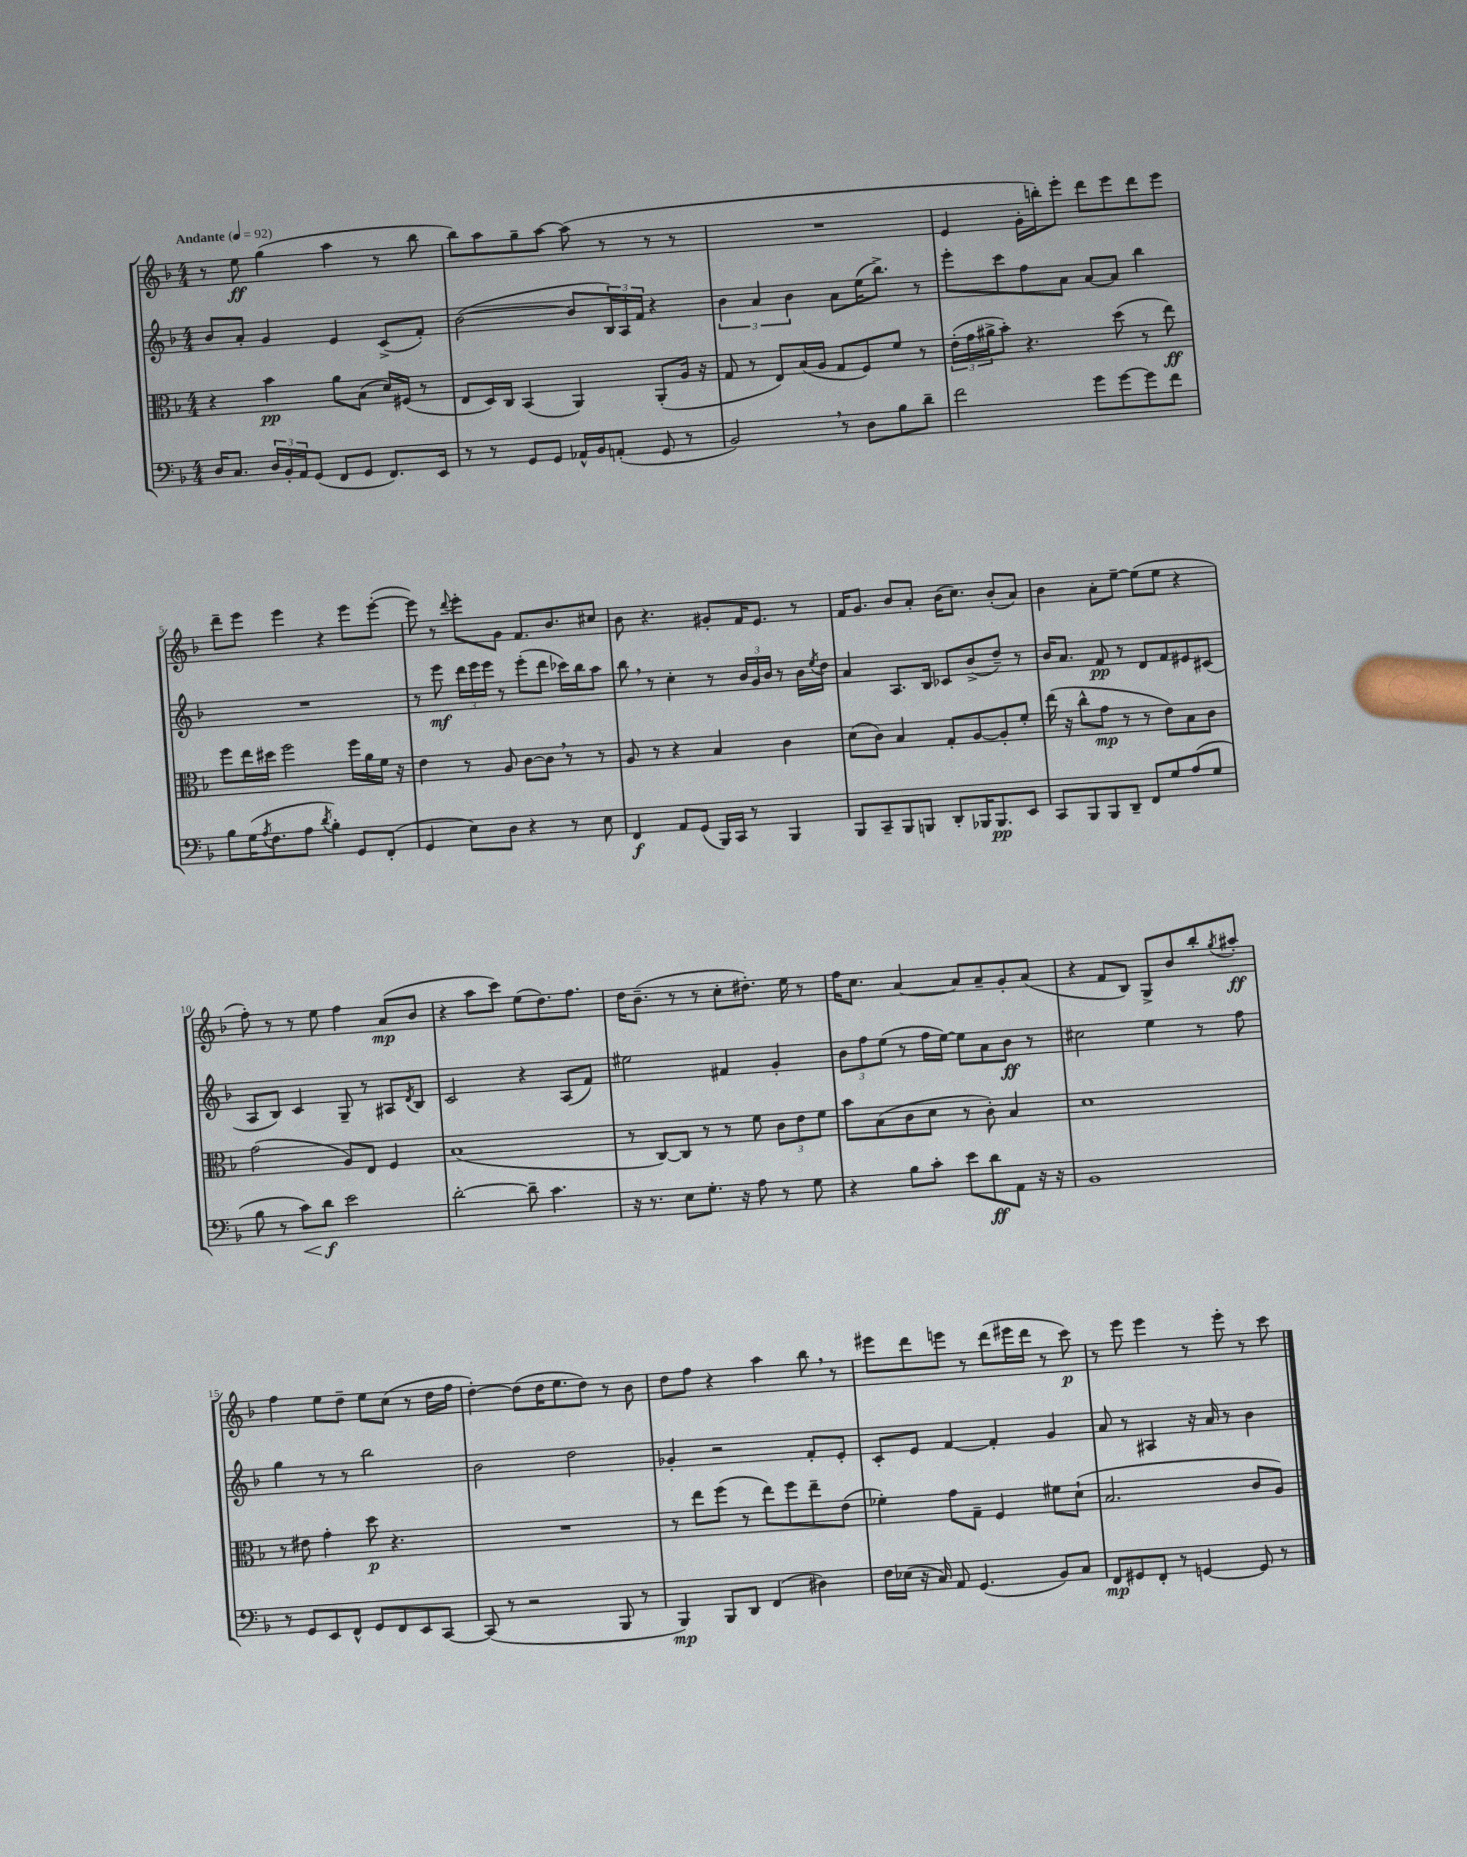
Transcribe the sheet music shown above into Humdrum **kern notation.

**kern	**dynam	**kern	**dynam	**kern	**dynam	**kern	**dynam
*part4	*part4	*part3	*part3	*part2	*part2	*part1	*part1
*staff4	*staff4	*staff3	*staff3	*staff2	*staff2	*staff1	*staff1
*clefF4	*	*clefC3	*	*clefG2	*	*clefG2	*
*k[b-]	*	*k[b-]	*	*k[b-]	*	*k[b-]	*
*M4/4	*	*M4/4	*	*M4/4	*	*M4/4	*
*MM92	*	*MM92	*	*MM92	*	*MM92	*
=1	=1	=1	=1	=1	=1	=1	=1
!	!	!	!	!	!	!LO:TX:a:B:t=Andante	!
16D/KL	.	4r	.	8b-/L	.	8r	.
8.C/J	.	.	.	.	.	.	.
.	.	.	.	8a'/J	.	8ee\	ff
24D/LL	.	4b-\	pp	4g/	.	(4gg\	.
24BB-'/	.	.	.	.	.	.	.
24AA/J	.	.	.	.	.	.	.
(8GG/J	.	.	.	.	.	.	.
8FF/L	.	8a\L	.	4e/	.	4aa\	.
8GG/J	.	(8B-\J	.	.	.	.	.
8.FF/L)	.	16d/LL)	.	(8c^/L	.	8r	.
.	.	(16F#X/JJ	.	.	.	.	.
.	.	8r	.	8f'/J)	.	8bb-\	.
16EE/Jk	.	.	.	.	.	.	.
=2	=2	=2	=2	=2	=2	=2	=2
8r	.	8E/L	.	([2b-\	.	8bb-\L)	.
8r	.	16D/L)	.	.	.	8aa\	.
.	.	16C/JJ	.	.	.	.	.
8GG/L	.	(4BB-/	.	.	.	8gg~\	.
8GG/J	.	.	.	.	.	[8aa\J	.
16AA-X^^/LL	.	4AA/)	.	8b-/L]	.	(8aa\]	.
16BB-/J	.	.	.	.	.	.	.
(8AAn'/J	.	.	.	24B-/L)	.	8r	.
.	.	.	.	24A/	.	.	.
.	.	.	.	24f/JJ	.	.	.
8GG/	.	(8AA'/L	.	4r	.	8r	.
8r	.	16A/Jk	.	.	.	8r	.
.	.	16r	.	.	.	.	.
=3	=3	=3	=3	=3	=3	=3	=3
2BB-,/)	.	8G/	.	6b-\	.	1r	.
.	.	8r	.	.	.	.	.
.	.	.	.	6a/	.	.	.
.	.	8E/L)	.	.	.	.	.
.	.	.	.	6b-\	.	.	.
.	.	(16B-/L	.	.	.	.	.
.	.	16A/JJ	.	.	.	.	.
8r	.	8G/L	.	8a\L	.	.	.
8D\L	.	8F/)	.	(16ee\K	.	.	.
.	.	.	.	8.bb-^\J)	.	.	.
8B-\	.	8f/J	.	.	.	.	.
8d~\J	.	8r	.	8r	.	.	.
=4	=4	=4	=4	=4	=4	=4	=4
2f\	.	(24e'\LL	.	8eee'\L	.	4e/	.
.	.	24g\	.	.	.	.	.
.	.	24a#X^\J	.	.	.	.	.
.	.	8b-'\J)	.	8ccc\	.	.	.
.	.	4.r	.	8ff\	.	16g'\LL	.
.	.	.	.	.	.	16bbn'\J)	.
.	.	.	.	8a\J	.	8eee'\J	.
8g\L	.	.	.	[8a/L	.	8ddd\L	.
[8g\	.	(8dd\	.	8a/J]	.	8eee\	.
8g\]	.	8r	.	4bb-\	.	8ddd\	.
8f\J	.	8ee\)	ff	.	.	8eee\J	.
!!LO:LB:g=z
=5	=5	=5	=5	=5	=5	=5	=5
8B-\L	.	8ff\L	.	1r	.	8ddd~\L	.
(16G\K	.	16ee\L	.	.	.	8eee\J	.
8qA/	.	.	.	.	.	.	.
8.F\	.	16dd#X\JJ	.	.	.	.	.
.	.	2ff\	.	.	.	4eee\	.
8A\J	.	.	.	.	.	.	.
8qd/	.	.	.	.	.	.	.
4B-'\)	.	.	.	.	.	4r	.
8GG/L	.	16ff\LL	.	.	.	8eee\L	.
.	.	16a\	.	.	.	.	.
(8FF'/J	.	16f\JJ	.	.	.	([8eee'\J	.
.	.	16r	.	.	.	.	.
=6	=6	=6	=6	=6	=6	=6	=6
4GG/	.	4e\	.	8r	.	8eee\])	.
.	.	.	.	8eee\	mf	8r	.
.	.	.	.	.	.	8qqddd/	.
8E\L)	.	8r	.	24ddd\LL	.	8eee'\L	.
.	.	.	.	24eee\	.	.	.
.	.	.	.	24eee\JJ	.	.	.
8D\J	.	8A/	.	8r	.	8g\J	.
4r	.	[8c\L	.	(8eee'\L	.	8.f/L	.
.	.	8c,\J]	.	8ddd\J	.	.	.
.	.	.	.	.	.	8.b-/	.
8r	.	8r	.	16ccc-X\LL)	.	.	.
.	.	.	.	16bb-\J	.	.	.
8E\	.	8r	.	8aa\J	.	8cc#X/J	.
=7	=7	=7	=7	=7	=7	=7	=7
4FF/	f	8A/	.	8bb-,\	.	8b-\	.
.	.	8r	.	8r	.	4.r	.
8AA/L	.	4r	.	4cc'\	.	.	.
(8GG/J	.	.	.	.	.	.	.
16BBB-/LL)	.	4B-/	.	8r	.	8g#X'/L	.
16CC/JJ	.	.	.	.	.	.	.
8r	.	.	.	24b-/LL	.	16f/K	.
.	.	.	.	24g/	.	.	.
.	.	.	.	.	.	8.e/J	.
.	.	.	.	24b-/JJ	.	.	.
4BBB-/	.	4c\	.	8r	.	.	.
.	.	.	.	16b-\LL	.	8r	.
.	.	.	.	8qee/	.	.	.
.	.	.	.	16dd\JJ	.	.	.
=8	=8	=8	=8	=8	=8	=8	=8
8BBB-/L	.	(8d\L	.	4a/	.	16f/KL	.
.	.	.	.	.	.	8.g/J	.
8CC~/	.	8c\J)	.	.	.	.	.
8BBB-/	.	4B-/	.	8.A/L	.	8b-/L	.
8BBBn/J	.	.	.	.	.	8a'/J	.
.	.	.	.	16B-/Jk	.	.	.
8DD'/L	.	8G'/L	.	8c-X/L	.	(16b-\KL	.
.	.	.	.	.	.	8.cc\J)	.
16BBB-X/K	.	[8A/	.	(8b-^/	.	.	.
8.BBB-/	pp	.	.	.	.	.	.
.	.	8A'/]	.	8dd~/J)	.	(8b-'/L	.
8EE/J	.	8f'/J	.	8r	.	8a/J)	.
=9	=9	=9	=9	=9	=9	=9	=9
8CC/L	.	(16ee\	.	16b-/KL	.	4b-\	.
.	.	16r	.	8.a/J	.	.	.
8BBB-/	.	8cc^^\L	.	.	.	.	.
8BBB-/	.	8g\J	mp	8f/	pp	8a'\L	.
8DD~/J	.	8r	.	8r	.	[8ee~\J	.
8FF/L	.	8r	.	8d/L	.	(8ee\L]	.
8G/	.	8e\L)	.	8f/	.	8ee\J	.
(8A/	.	8B-\	.	8e#X/	.	4r	.
8G/J	.	8c\J	.	(8c#X/J	.	.	.
!!LO:LB:g=z
=10	=10	=10	=10	=10	=10	=10	=10
8B-\	.	(2g\	.	8A/L	.	8ff'\)	.
8r	.	.	.	8B-/J)	.	8r	.
!	!LO:HP:b	!	!	!	!	!	!
8c\L)	<	.	.	4c/	.	8r	.
8d\J	f	.	.	.	.	8ee\	.
2e\	[	8A/L)	.	8G~/	.	4ff\	.
.	.	8E/J	.	8r	.	.	.
.	.	4F/	.	8A#X/L	.	(8a/L	mp
.	.	.	.	8qd/	.	.	.
.	.	.	.	8B-/J	.	8b-/J	.
=11	=11	=11	=11	=11	=11	=11	=11
[2d'\	.	(1B-	.	2c/	.	4r	.
.	.	.	.	.	.	8aa\L	.
.	.	.	.	.	.	8ccc\J)	.
8d~\]	.	.	.	4r	.	(8ee\L	.
4.c\	.	.	.	.	.	8.dd\)	.
.	.	.	.	(8A/L	.	.	.
.	.	.	.	.	.	8.ff\J	.
.	.	.	.	8f/J)	.	.	.
=12	=12	=12	=12	=12	=12	=12	=12
16r	.	8r	.	2ee#X\	.	16dd\KL	.
8.r	.	.	.	.	.	(8.b-~\J	.
.	.	[8C/L)	.	.	.	.	.
8E\L	.	8C/J]	.	.	.	8r	.
8.G'\J	.	8r	.	.	.	8r	.
.	.	8r	.	4f#X/	.	8cc'\L	.
16r	.	.	.	.	.	.	.
8A\	.	8f\	.	.	.	8.dd#X'\J)	.
8r	.	12c\L	.	4g'/	.	.	.
.	.	.	.	.	.	16ee\	.
.	.	12e\	.	.	.	.	.
8G\	.	.	.	.	.	8r	.
.	.	12f\J	.	.	.	.	.
=13	=13	=13	=13	=13	=13	=13	=13
4r	.	8b-\L	.	12b-\L	.	16ff\KL	.
.	.	.	.	.	.	8.cc\J	.
.	.	.	.	12ff\	.	.	.
.	.	(8B-\	.	.	.	.	.
.	.	.	.	(12ee\J	.	.	.
8B-\L	.	8c\	.	8r	.	[4a/	.
8c'\J	.	8d\J	.	16ff\LL	.	.	.
.	.	.	.	[16ee\JJ)	.	.	.
8e\L	.	8r	.	8ee\L]	.	8a/L]	.
8d\	ff	8c'\)	.	8a\	.	8a~/	.
8AA\J	.	4B-/	.	8b-\J	ff	8g'/	.
16r	.	.	.	8r	.	(8a/J	.
16r	.	.	.	.	.	.	.
=14	=14	=14	=14	=14	=14	=14	=14
1BB-	.	1d	.	2cc#X\	.	4r	.
.	.	.	.	.	.	8f/L	.
.	.	.	.	.	.	8B-/J)	.
.	.	.	.	4ee\	.	8G^/L	.
.	.	.	.	.	.	8b-/	.
.	.	.	.	8r	.	8bb-'/	.
.	.	.	.	.	.	8qgg/	.
.	.	.	.	8ff\	.	8aa#X'/J	ff
!!LO:LB:g=z
=15	=15	=15	=15	=15	=15	=15	=15
8r	.	8r	.	4gg\	.	4ff\	.
8GG/L	.	8e#X\	.	.	.	.	.
8EE/	.	4g'\	.	8r	.	8ee\L	.
8FF^^/J	.	.	.	8r	.	8dd~\J	.
8GG/L	.	8dd\	p	2bb-\	.	8ee\L	.
8FF/	.	4.r	.	.	.	(8cc\J	.
8EE/	.	.	.	.	.	8r	.
[8CC/J	.	.	.	.	.	16dd\LL	.
.	.	.	.	.	.	16ff\JJ	.
=16	=16	=16	=16	=16	=16	=16	=16
(8CC/]	.	1r	.	2b-\	.	[4dd'\)	.
8r	.	.	.	.	.	.	.
2r	.	.	.	.	.	(8dd\L]	.
.	.	.	.	.	.	16dd\K	.
.	.	.	.	.	.	8.ee\	.
.	.	.	.	2dd\	.	.	.
.	.	.	.	.	.	8dd\J)	.
8BBB-/	.	.	.	.	.	8r	.
8r	.	.	.	.	.	8b-\	.
=17	=17	=17	=17	=17	=17	=17	=17
4BBB-/)	mp	8r	.	4g-X'/	.	8dd\L	.
.	.	8ee\L	.	.	.	8ff\J	.
8BBB-/L	.	(8ff\J	.	2r	.	4r	.
8DD/J	.	8r	.	.	.	.	.
(4FF/	.	8ee\L)	.	.	.	4aa\	.
.	.	8ff\	.	.	.	.	.
4D#X\)	.	8ee~\	.	8f'/L	.	8bb-,\	.
.	.	(8e\J	.	8e'/J	.	8r	.
=18	=18	=18	=18	=18	=18	=18	=18
16F\LL	.	4f-X'\)	.	8c'/L	.	8eee#X\L	.
(16E-X\JJ	.	.	.	.	.	.	.
16r	.	.	.	8e/J	.	8ddd\	.
16C/)	.	.	.	.	.	.	.
8AA/	.	8g\L	.	[4f/	.	8eeen\J	.
(4.GG/	.	8G~\J	.	.	.	8r	.
.	.	4F/	.	4f'/]	.	(8ddd\L	.
.	.	.	.	.	.	16eee#X\L	.
.	.	.	.	.	.	16ddd\JJ	.
8BB-/L)	.	8f#X\L	.	4g/	.	8r	.
8C/J	.	(8d`\J	.	.	.	8ccc\)	p
=19	=19	=19	=19	=19	=19	=19	=19
8FF/L	mp	2.B-/	.	8a/	.	8r	.
8GG#X/	.	.	.	8r	.	8eee\	.
8FF'/J	.	.	.	4A#X/	.	4eee\	.
8r	.	.	.	.	.	.	.
[4GGn/	.	.	.	16r	.	8r	.
.	.	.	.	16a/	.	.	.
.	.	.	.	8r	.	8eee'\	.
8GG/]	.	8c/L	.	4b-\	.	8r	.
8r	.	8A/J)	.	.	.	8ccc\	.
==	==	==	==	==	==	==	==
*-	*-	*-	*-	*-	*-	*-	*-
